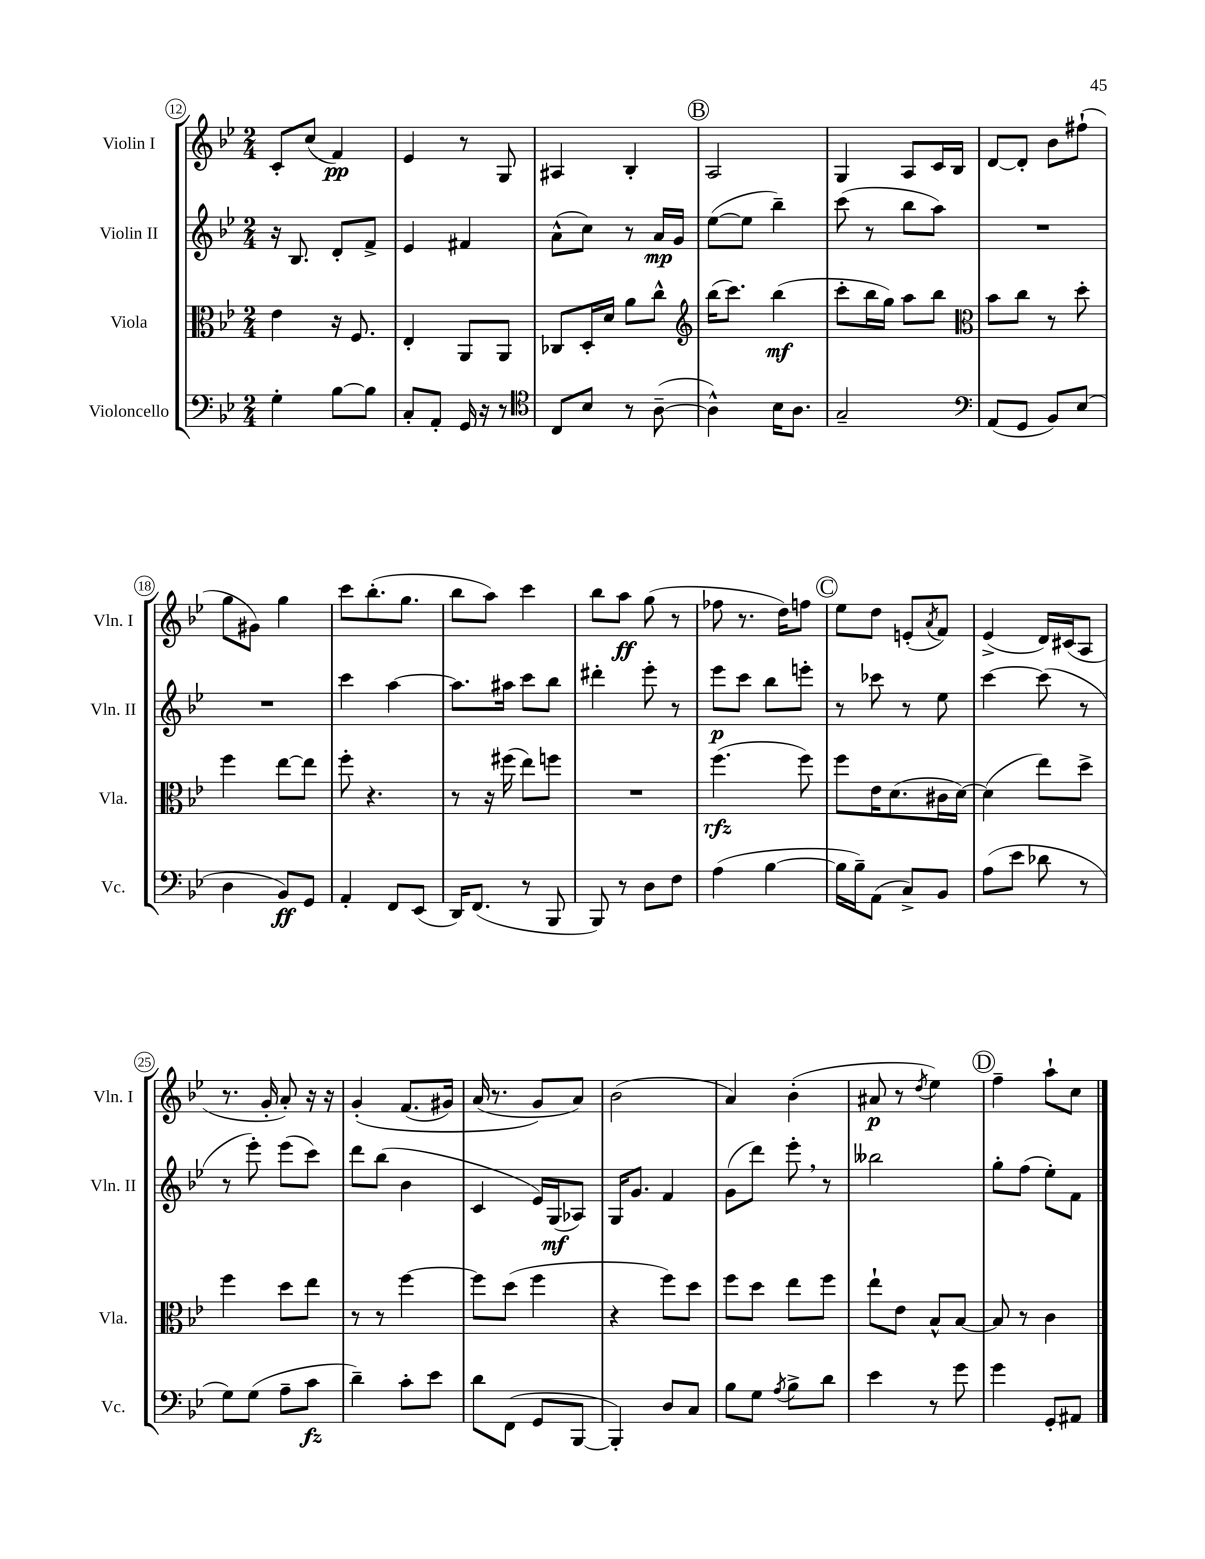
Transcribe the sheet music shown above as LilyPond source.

<<
\new StaffGroup <<
\new Staff = "s0" \with { instrumentName = "Violin I" shortInstrumentName = "Vln. I" } {
    \clef treble \key bes \major \numericTimeSignature \time 2/4
    c'8-. c''8( f'4\pp) |
    ees'4 r8 g8 |
    ais4 bes4-. |
    \mark \markup { \circle "B" } a2 |
    g4 a8 c'16 bes16 |
    d'8~ d'8-. bes'8 fis''8-!( |
    g''8 gis'8) g''4 |
    c'''8 bes''8.-.( g''8. |
    bes''8 a''8) c'''4 |
    bes''8 a''8\ff g''8( r8 |
    fes''8 r8. d''16) f''8 |
    \mark \markup { \circle "C" } ees''8 d''8 e'8-.( \acciaccatura { a'8 } f'8) |
    ees'4->( d'16) cis'16( a8 |
    r8. g'16-. a'8-.) r16 r16 |
    g'4-.\( f'8.( gis'16) |
    a'16( r8. g'8\) a'8) |
    bes'2( |
    a'4) bes'4-.( |
    ais'8\p r8 \acciaccatura { d''8 } ees''4) |
    \mark \markup { \circle "D" } f''4-- a''8-! c''8 \bar "|." |
}
\new Staff = "s1" \with { instrumentName = "Violin II" shortInstrumentName = "Vln. II" } {
    \clef treble \key bes \major \numericTimeSignature \time 2/4
    r16 bes8. d'8-. f'8-> |
    ees'4 fis'4 |
    a'8-^( c''8) r8 a'16\mp g'16 |
    \mark \markup { \circle "B" } ees''8~( ees''8 bes''4--) |
    c'''8( r8 bes''8 a''8) |
    R2 |
    R2 |
    c'''4 a''4~ |
    a''8. ais''16 c'''8 bes''8 |
    dis'''4-. ees'''8-. r8 |
    ees'''8\p c'''8 bes''8 e'''8-. |
    \mark \markup { \circle "C" } r8 ces'''8 r8 ees''8 |
    c'''4~ c'''8( r8 |
    r8 ees'''8-.) ees'''8( c'''8) |
    d'''8 bes''8( bes'4 |
    c'4 ees'16) g16\mf( aes8) |
    g16 g'8. f'4 |
    g'8( d'''8) ees'''8-. \breathe r8 |
    beses''2 |
    \mark \markup { \circle "D" } g''8-. f''8( ees''8-.) f'8 \bar "|." |
}
\new Staff = "s2" \with { instrumentName = "Viola" shortInstrumentName = "Vla." } {
    \clef alto \key bes \major \numericTimeSignature \time 2/4
    ees'4 r16 f8. |
    ees4-. a,8 a,8 |
    ces8 d16-. d'16 a'8 c''8-^ |
    \mark \markup { \circle "B" } \clef treble bes''16( c'''8.) bes''4\mf( |
    c'''8-. bes''16 g''16) a''8 bes''8 |
    \clef alto bes'8 c''8 r8 d''8-. |
    f''4 ees''8~ ees''8 |
    f''8-. r4. |
    r8 r16 fis''16( ees''8) f''8 |
    R2 |
    f''4.\rfz( f''8) |
    \mark \markup { \circle "C" } f''8 ees'16 d'8.( cis'16 d'16~) |
    d'4( ees''8) d''8-> |
    f''4 d''8 ees''8 |
    r8 r8 f''4~ |
    f''8 d''8( f''4 |
    r4 f''8) d''8 |
    f''8 d''8 ees''8 f''8 |
    ees''8-! ees'8 bes8-^ bes8~ |
    \mark \markup { \circle "D" } bes8 r8 c'4 \bar "|." |
}
\new Staff = "s3" \with { instrumentName = "Violoncello" shortInstrumentName = "Vc." } {
    \clef bass \key bes \major \numericTimeSignature \time 2/4
    g4-. bes8~ bes8 |
    c8-. a,8-. g,16 r16 r8 |
    \clef tenor c8 bes8 r8 a8~--( |
    \mark \markup { \circle "B" } a4-^) bes16 a8. |
    g2-- |
    \clef bass a,8( g,8 bes,8) ees8( |
    d4 bes,8\ff) g,8 |
    a,4-. f,8 ees,8( |
    d,16) f,8.( r8 bes,,8 |
    bes,,8) r8 d8 f8 |
    a4( bes4~ |
    \mark \markup { \circle "C" } bes16 bes16--) a,8( c8->) bes,8 |
    a8( ees'8 des'8 r8 |
    g8) g8( a8-- c'8\fz |
    d'4--) c'8-. ees'8 |
    d'8 f,8( g,8 bes,,8~ |
    bes,,4-.) d8 c8 |
    bes8 g8 \acciaccatura { a8 } bes8-> d'8 |
    ees'4 r8 g'8 |
    \mark \markup { \circle "D" } g'4 g,8-. ais,8 \bar "|." |
}
>>
>>
\layout { \context { \Score currentBarNumber = #12 \override BarNumber.stencil = #(make-stencil-circler 0.1 0.3 ly:text-interface::print) } }
